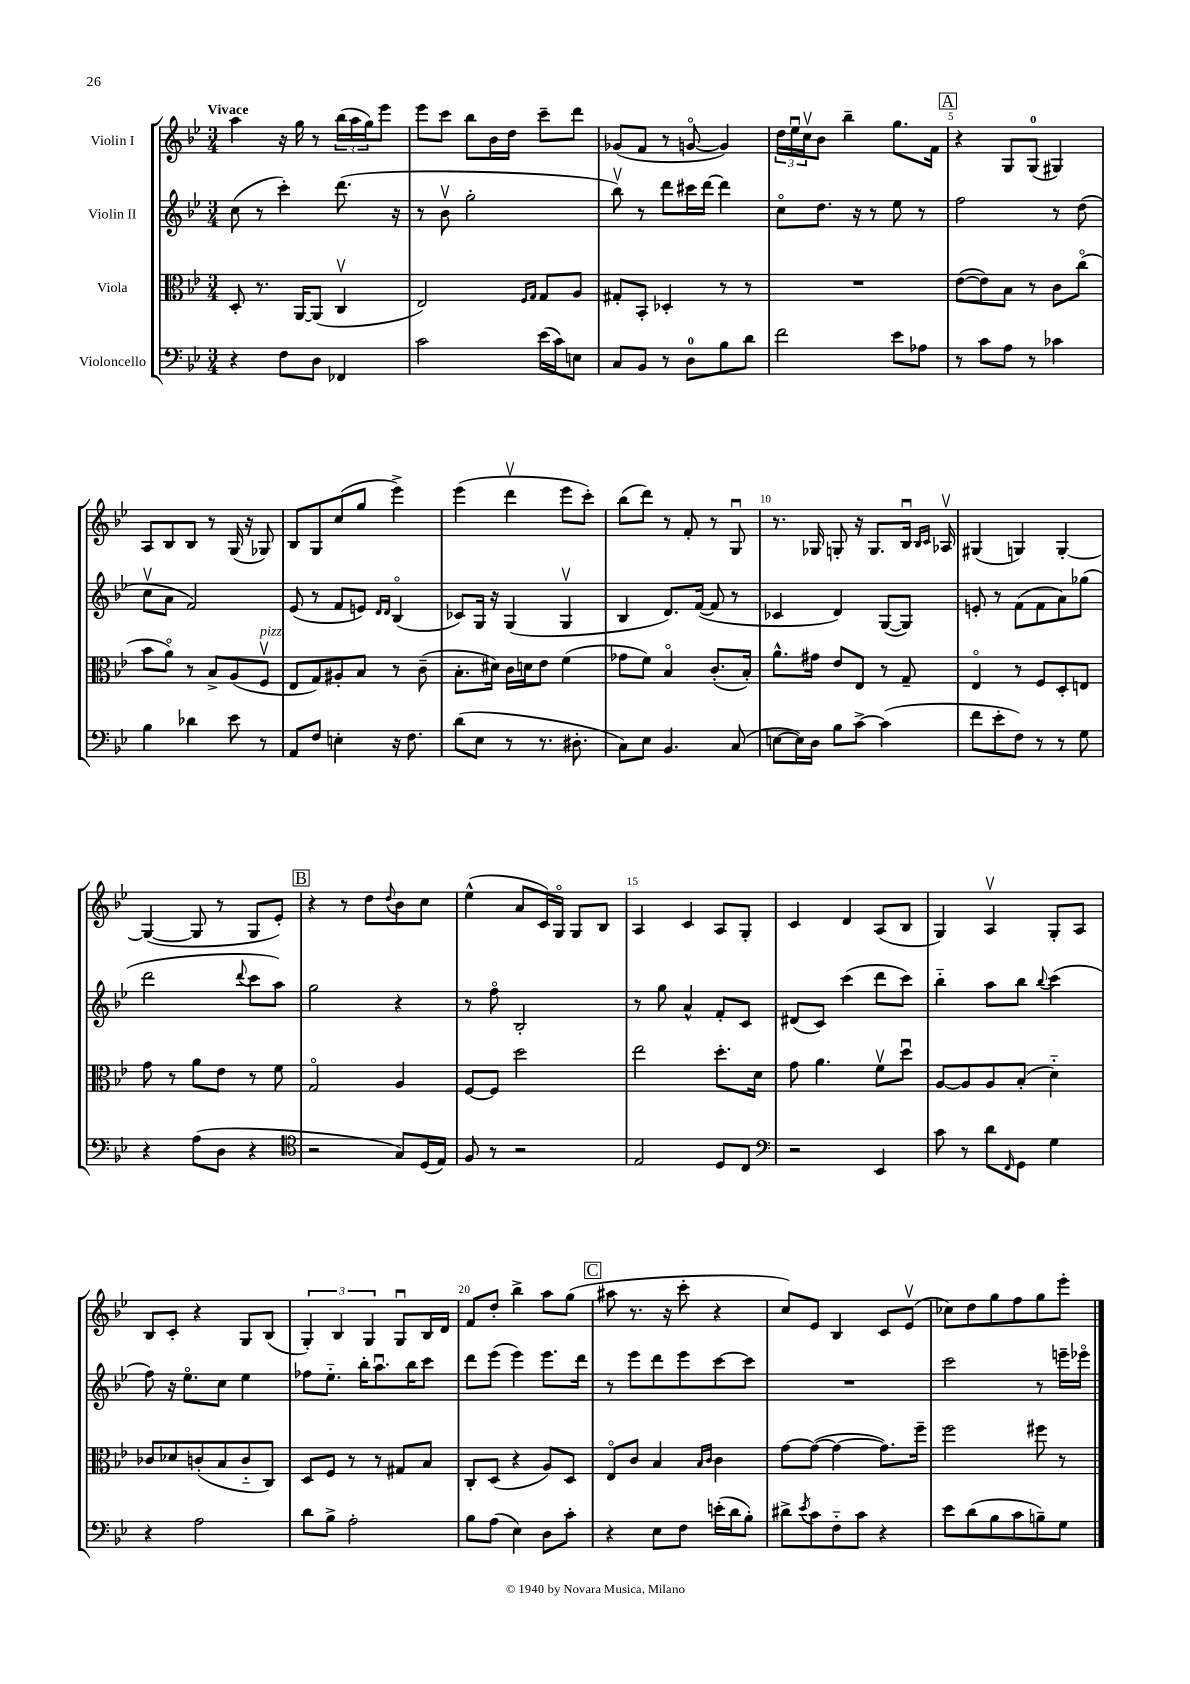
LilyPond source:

<<
\new StaffGroup <<
\new Staff = "s0" \with { instrumentName = "Violin I" } {
    \clef treble \key bes \major \numericTimeSignature \time 3/4 \tempo "Vivace"
    a''4 r16 g''16 r8 \tuplet 3/2 { bes''16( a''16 g''16) } ees'''8 |
    ees'''8 c'''8 bes''8 bes'16 d''16 c'''8-- d'''8 |
    ges'8( f'8 r8 g'8~\flageolet g'4) |
    \tuplet 3/2 { d''16 ees''16\downbow c''16\upbow } bes'8 bes''4-- g''8. f'16 |
    \mark \markup { \box "A" } r4 g8 g8-0( gis4) |
    a8 bes8 bes8 r8 g16( r16 ges8) |
    bes8 g8 c''8( g''8 ees'''4->) |
    ees'''4( d'''4\upbow ees'''8 c'''8-.) |
    bes''8( d'''8) r8 f'8-. r8 g8\downbow |
    r8. ges16 g8-. r16 g8. bes16\downbow \grace { bes16 c'16 } aes16\upbow |
    gis4( g4) g4~-. |
    g4~( g8 r8 g8 ees'8-.) |
    \mark \markup { \box "B" } r4 r8 d''8 \appoggiatura { d''8 } bes'8 c''8 |
    ees''4-^( a'8 c'16) g16\flageolet g8 bes8 |
    a4 c'4 a8 g8-. |
    c'4 d'4 a8( bes8 |
    g4) a4\upbow g8-. a8 |
    bes8 c'8-. r4 g8 bes8( |
    \tuplet 3/2 { g4-.) bes4 g4 } g8\downbow bes16 d'16 |
    f'8 d''8-. bes''4-> a''8 g''8( |
    \mark \markup { \box "C" } ais''8 r8. r16 c'''8-. r4 |
    c''8) ees'8 bes4 c'8 ees'8\upbow( |
    ces''8) d''8 g''8 f''8 g''8 ees'''8-. \bar "|." |
}
\new Staff = "s1" \with { instrumentName = "Violin II" } {
    \clef treble \key bes \major \numericTimeSignature \time 3/4
    c''8( r8 c'''4-.) d'''8.( r16 |
    r8 bes'8\upbow g''2-. |
    bes''8\upbow) r8 d'''8 cis'''16 d'''16~ d'''4 |
    c''8\flageolet d''8. r16 r8 ees''8 r8 |
    \mark \markup { \box "A" } f''2 r8 d''8( |
    c''8\upbow a'8 f'2) |
    ees'8( r8 f'8 e'8) \grace { d'16 d'16 } bes4\flageolet( |
    ces'8) g16 r16 g4( g4\upbow |
    bes4 d'8.) f'16~( f'8 r8 |
    ces'4 d'4) g8~( g8) |
    e'8-. r8 f'8( f'8 a'8) ges''8( |
    d'''2 \appoggiatura { d'''8 } c'''8 a''8) |
    \mark \markup { \box "B" } g''2 r4 |
    r8 f''8\flageolet bes2-. |
    r8 g''8 a'4-^ f'8-. c'8 |
    dis'8( c'8) c'''4( d'''8 c'''8) |
    bes''4-_ a''8 bes''8 \appoggiatura { bes''8 } c'''4( |
    f''8) r16 ees''8.\flageolet c''8 ees''4 |
    fes''8 ees''8.-_ bes''16-. a''8.\downbow bes''16 c'''8 |
    d'''8 ees'''8( ees'''4) ees'''8. d'''16 |
    \mark \markup { \box "C" } r8 ees'''8 d'''8 ees'''8 c'''8~ c'''8 |
    R2. |
    c'''2 r8 e'''16-- ees'''16\flageolet \bar "|." |
}
\new Staff = "s2" \with { instrumentName = "Viola" } {
    \clef alto \key bes \major \numericTimeSignature \time 3/4
    d8-. r8. a,16~ a,8( c4\upbow |
    ees2) \grace { f16 g16 } g8 a8 |
    gis8-. bes,8-. des4-. r8 r8 |
    R2. |
    \mark \markup { \box "A" } ees'8~( ees'8) bes8 r8 c'8 c''8\flageolet( |
    bes'8 a'8\flageolet) r8 bes8-> a8( f8\upbow^\markup { \italic "pizz." } |
    ees8 g8) ais8-. bes8 r8 c'8--( |
    bes8.-. dis'16) c'16 d'16 ees'8 f'4( |
    ges'8 f'8) bes4\flageolet c'8.-.( bes16-.) |
    a'8.-^ gis'16 ees'8 ees8 r8 g8-- |
    ees4\flageolet r8 f8 d8-. e8 |
    g'8 r8 a'8 ees'8 r8 f'8 |
    \mark \markup { \box "B" } g2\flageolet a4 |
    f8~ f8 d''2 |
    ees''2 d''8.-. d'16 |
    g'8 a'4. f'8\upbow d''8\downbow |
    a8~ a8 a8 bes8-.( d'4-_) |
    ces'8 des'8 c'8-.( bes8 c'8-_ c8) |
    d8 f8 r8 r8 gis8 bes8 |
    c8-. d8( r4 a8) d8 |
    \mark \markup { \box "C" } ees8\flageolet c'8 bes4 \grace { bes16 c'16 } c'4 |
    g'8~ g'8~( g'4~ g'8.) f''16-- |
    f''2 fis''8 r8 \bar "|." |
}
\new Staff = "s3" \with { instrumentName = "Violoncello" } {
    \clef bass \key bes \major \numericTimeSignature \time 3/4
    r4 f8 d8 fes,4 |
    c'2 ees'16( c'16) e8 |
    c8 bes,8 r8 d8-0 bes8 d'8 |
    f'2 ees'8 aes8 |
    \mark \markup { \box "A" } r8 c'8 a8 r8 ces'4 |
    bes4 des'4 ees'8 r8 |
    a,8 f8 e4-. r16 f8. |
    d'8( ees8 r8 r8. dis8.-. |
    c8) ees8 bes,4. c8( |
    e8~ e16) d16 bes8 c'8~-> c'4( |
    f'8 ees'8-. f8) r8 r8 g8 |
    r4 a8( d8 r4 |
    \mark \markup { \box "B" } \clef tenor r2 g8) d16( ees16) |
    f8 r8 r2 |
    ees2 d8 c8 |
    \clef bass r2 ees,4 |
    c'8 r8 d'8 \grace { f,16 } g,8 g4 |
    r4 a2 |
    d'8 bes8-> a2-. |
    bes8 a8( ees4) d8 c'8-. |
    \mark \markup { \box "C" } r4 ees8 f8 e'16-.( d'16 bes8-.) |
    dis'8-> \acciaccatura { ees'8 } c'8 f8-_ c'8 r4 |
    ees'8 d'8( bes8 c'8 b8--) g8 \bar "|." |
}
>>
>>
\layout { \context { \Score \override BarNumber.break-visibility = ##(#f #t #t) barNumberVisibility = #(every-nth-bar-number-visible 5) } }
